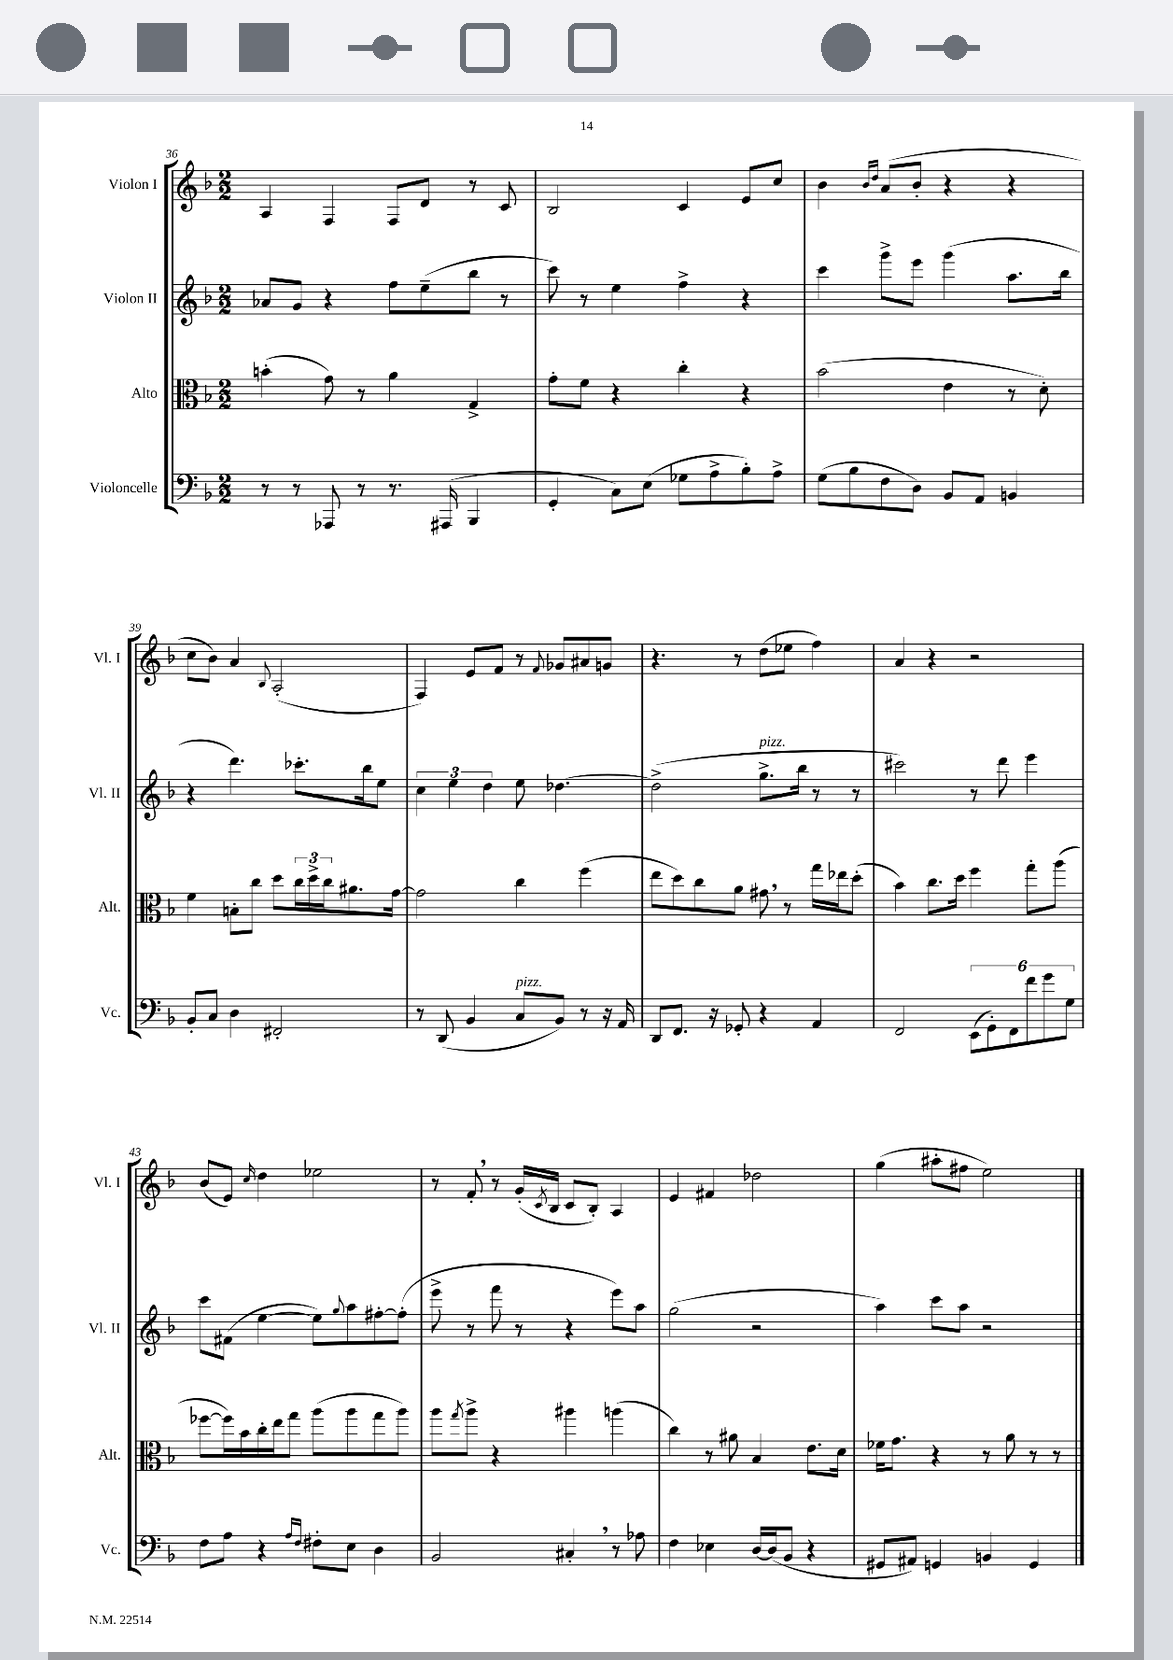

**kern	**kern	**kern	**kern
*staff4	*staff3	*staff2	*staff1
*clefF4	*clefC3	*clefG2	*clefG2
*k[b-]	*k[b-]	*k[b-]	*k[b-]
*M2/2	*M2/2	*M2/2	*M2/2
8r	(4b'\	8a-/L	4A/
8r	.	8g/J	.
8AAA-/	8g\)	4r	4F/
8r	8r	.	.
8.r	4a\	8ff\L	8F/L
.	.	(8ee~\	8d/J
(16AAA#/	.	.	.
4BBB-/	4G^/	8bb-\J	8r
.	.	8r	8c/
=	=	=	=
4GG'/	8g'\L	8ccc\)	2B-/
.	8f\J	8r	.
8C\L)	4r	4ee\	.
(8E\J	.	.	.
8G-\L	4cc'\	4ff^\	4c/
8A^\	.	.	.
8B-'\)	4r	4r	8e/L
8A^\J	.	.	8cc/J
=	=	=	=
(8G\L	(2b-\	4ccc\	4b-\
8B-\	.	.	.
.	.	.	16qqb-/LL
.	.	.	16qqdd/JJ
8F\	.	8ggg^\L	(8a/L
8D\J)	.	8eee\J	8b-'/J
8BB-/L	4e\	(4ggg\	4r
8AA/J	.	.	.
4BB/	8r	8.aa\L	4r
.	8d'\)	.	.
.	.	16bb-\Jk	.
=	=	=	=
8BB-'/L	4f\	4r	8cc\L
8C/J	.	.	8b-\J)
4D\	8B'\L	4.ddd\)	4a/
.	8cc\J	.	.
.	.	.	8qqB-/
2FF#'/	8dd\L	.	(2A'/
.	24cc\L	8.ccc-'\L	.
.	24dd^\	.	.
.	24cc\J	.	.
.	8.a#\	.	.
.	.	16bb-\k	.
.	.	8ee\J	.
.	[16g\Jk	.	.
=	=	=	=
8r	2g\]	6cc\	4F/)
(8DD/	.	.	.
.	.	6ee\	.
4BB-/	.	.	8e/L
.	.	6dd\	.
.	.	.	8f/J
8C/L	4cc\	8ee\	8r
.	.	.	8qqf/
8BB-/J)	.	[4.dd-\	8g-/L
8r	(4ff\	.	8a#/
16r	.	.	8g/J
16AA/	.	.	.
=	=	=	=
8DD/L	8ee\L	(2dd-^\]	4.r
8.FF/J	8dd\)	.	.
.	8cc\	.	.
16r	.	.	.
8GG-'/	8a\J	.	8r
4r	8g#\	8.gg^\L	(8dd\L
.	8r	.	8ee-\J
.	.	16bb-\Jk	.
4AA/	16gg\LL	8r	4ff\)
.	16ee-\J	.	.
.	(8dd'\J	8r	.
=	=	=	=
2FF/	4b-\)	2ccc#\)	4a/
.	8.cc\L	.	4r
.	16dd\Jk	.	.
(12EE\L	4ff\	8r	2r
12GG'\)	.	.	.
.	.	8ddd\	.
12FF\	.	.	.
12f\	8gg'\L	4eee\	.
12g\	.	.	.
.	(8aa\J	.	.
12G\J	.	.	.
=	=	=	=
8F\L	[8ff-\L	8ccc\L	(8b-/L
8A\J	16ff-\]L)	(8f#\J	8e/J)
.	16b-\	.	.
.	.	.	16qqcc/
4r	16cc'\	[4ee\	4dd\
.	16ee\J	.	.
.	8gg\J	.	.
16qqA/LL	.	.	.
16qqF/JJ	.	.	.
8F#'\L	(8aa\L	8ee\]L)	2ee-\
.	.	8qqgg/	.
8E\J	8aa\	8aa\	.
4D\	8gg\	[8ff#'\	.
.	8aa\J)	(8ff#'\]J	.
=	=	=	=
2BB-/	8aa\L	8eee^\	8r
.	8qgg/	.	.
.	8aa^\J	8r	8f'/
.	4r	8fff\	8r
.	.	8r	(16g'/LL
.	.	.	8qc/
.	.	.	16B-/JJ
4C#'/	4aa#\	4r	8c/L
.	.	.	8B-'/J)
8r	(4aa\	8eee\L)	4A/
8A-\	.	8aa\J	.
=	=	=	=
4F\	4cc\)	(2gg\	4e/
4E-\	8r	.	4f#/
.	8a#\	.	.
[16D/LL	4B-/	2r	2dd-\
(16D/]J	.	.	.
8BB-/J	.	.	.
4r	8.e\L	.	.
.	16d\Jk	.	.
=	=	=	=
8GG#/L	16f-\LK	4aa\)	(4gg\
.	8.g\J	.	.
8AA#/J)	.	.	.
4GG/	4r	8ccc\L	8aa#'\L
.	.	8aa\J	8ff#\J
4BB/	8r	2r	2ee\)
.	8a\	.	.
4GG/	8r	.	.
.	8r	.	.
==	==	==	==
*-	*-	*-	*-
